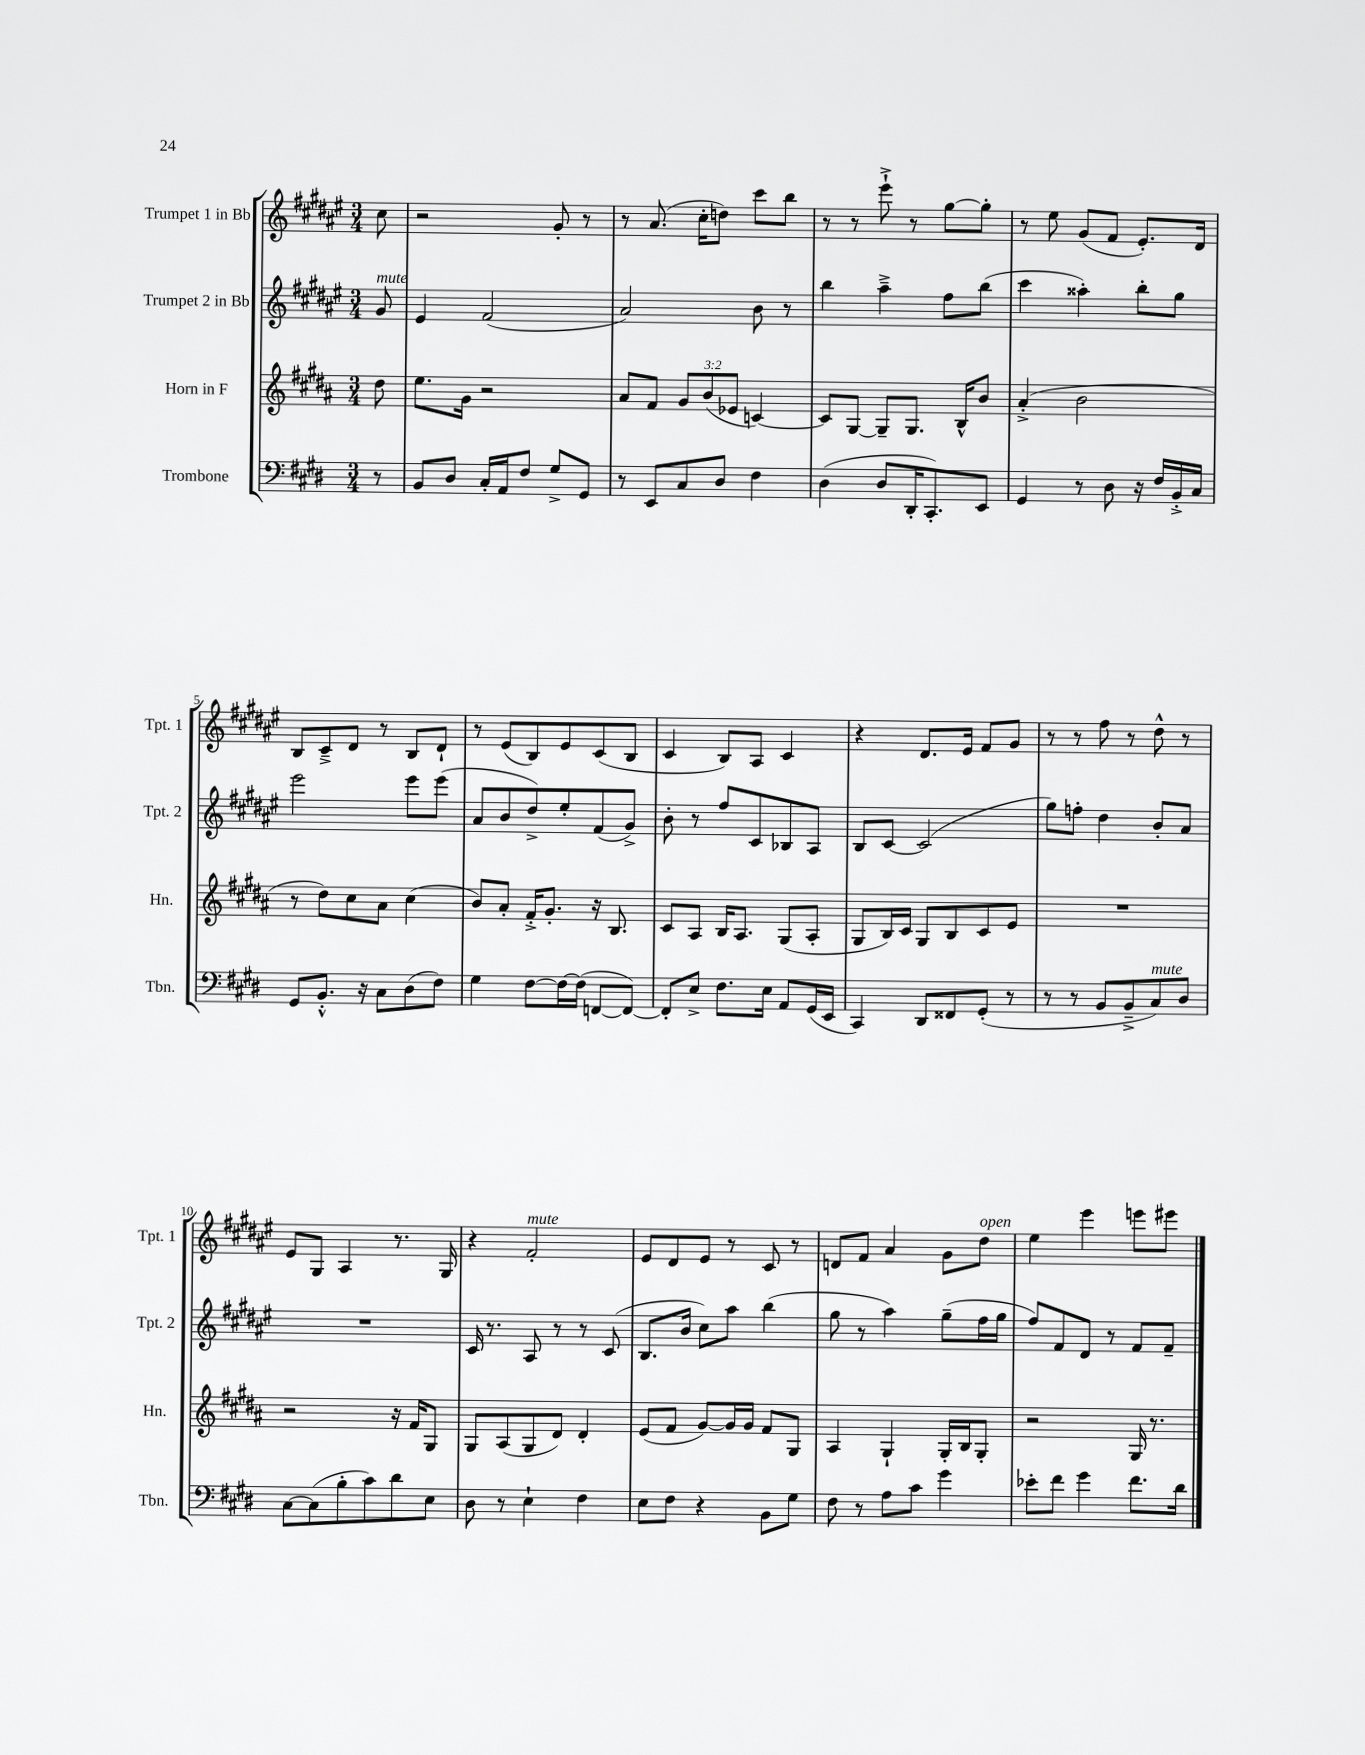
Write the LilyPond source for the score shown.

<<
\new StaffGroup <<
\new Staff = "s0" \with { instrumentName = "Trumpet 1 in Bb" shortInstrumentName = "Tpt. 1" } {
    \clef treble \key fis \major \numericTimeSignature \time 3/4 \partial 8
    cis''8 |
    r2 gis'8-. r8 |
    r8 ais'8.( cis''16-. d''8) cis'''8 b''8 |
    r8 r8 eis'''8-!-> r8 gis''8~ gis''8-. |
    r8 eis''8 gis'8( fis'8 eis'8.-.) dis'16 |
    b8 cis'8---> dis'8 r8 b8 dis'8-! |
    r8 eis'8( b8) eis'8 cis'8( b8 |
    cis'4 b8) ais8 cis'4 |
    r4 dis'8. eis'16 fis'8 gis'8 |
    r8 r8 fis''8 r8 dis''8-^ r8 |
    eis'8 gis8 ais4 r8. gis16 |
    r4 fis'2-.^\markup { \italic "mute" } |
    eis'8 dis'8 eis'8 r8 cis'8 r8 |
    d'8 fis'8 ais'4 gis'8 dis''8^\markup { \italic "open" } |
    eis''4 eis'''4 e'''8 eis'''8 \bar "|." |
}
\new Staff = "s1" \with { instrumentName = "Trumpet 2 in Bb" shortInstrumentName = "Tpt. 2" } {
    \clef treble \key fis \major \numericTimeSignature \time 3/4 \partial 8
    gis'8^\markup { \italic "mute" } |
    eis'4 fis'2( |
    ais'2) b'8 r8 |
    b''4 ais''4---> fis''8 b''8( |
    cis'''4 aisis''4-.) b''8-. gis''8 |
    eis'''2 eis'''8 eis'''8( |
    ais'8 b'8 dis''8->) eis''8-. fis'8( gis'8->) |
    b'8-. r8 fis''8 cis'8 bes8 ais8 |
    b8 cis'8~ cis'2( |
    gis''8) f''8-. dis''4 b'8-. ais'8 |
    R2. |
    cis'16 r8. ais8 r8 r8 cis'8( |
    b8. b'16 cis''8) ais''8 b''4( |
    gis''8 r8 ais''4) gis''8--( fis''16 gis''16 |
    fis''8) fis'8 dis'8 r8 fis'8 fis'8-- \bar "|." |
}
\new Staff = "s2" \with { instrumentName = "Horn in F" shortInstrumentName = "Hn." } {
    \clef treble \key b \major \numericTimeSignature \time 3/4 \override Staff.TupletNumber.text = #tuplet-number::calc-fraction-text \partial 8
    dis''8 |
    e''8. gis'16 r2 |
    ais'8 fis'8 \tuplet 3/2 { gis'8 b'8( ees'8 } c'4~) |
    c'8 gis8~ gis8-- gis8. b16-^ b'8 |
    ais'4-.->( b'2 |
    r8 dis''8) cis''8 ais'8 cis''4( |
    b'8) ais'8-. fis'16-.-> gis'8.-. r16 b8. |
    cis'8 ais8 b16 ais8. gis8( ais8-. |
    gis8 b16) cis'16 gis8 b8 cis'8 e'8 |
    R2. |
    r2 r16 fis'16 gis8 |
    gis8 ais8( gis8 dis'8) dis'4-. |
    e'8( fis'8 gis'8~) gis'16 gis'16 fis'8 gis8 |
    ais4 gis4-! gis16-. b16 gis8-. |
    r2 gis16 r8. \bar "|." |
}
\new Staff = "s3" \with { instrumentName = "Trombone" shortInstrumentName = "Tbn." } {
    \clef bass \key e \major \numericTimeSignature \time 3/4 \partial 8
    r8 |
    b,8 dis8 cis16-. a,16 fis8 gis8-> gis,8 |
    r8 e,8 cis8 dis8 fis4 |
    dis4( dis8 dis,16-. cis,8.-.) e,8 |
    gis,4 r8 dis8 r16 fis16 b,16-.-> cis16 |
    gis,8 b,8.-.-^ r16 cis8 dis8( fis8) |
    gis4 fis8~ fis16~ fis16( f,8~ f,8~) |
    f,8-. e8-> fis8. e16 a,8 gis,16( e,16 |
    cis,4) dis,8 fisis,8 gis,8-.( r8 |
    r8 r8 b,8 b,8---> cis8^\markup { \italic "mute" }) dis8 |
    cis8~ cis8( b8-. cis'8) dis'8 e8 |
    dis8 r8 e4-! fis4 |
    e8 fis8 r4 b,8 gis8 |
    fis8 r8 a8 cis'8 gis'4 |
    ees'8-. fis'8 gis'4 fis'8. dis'16 \bar "|." |
}
>>
>>
